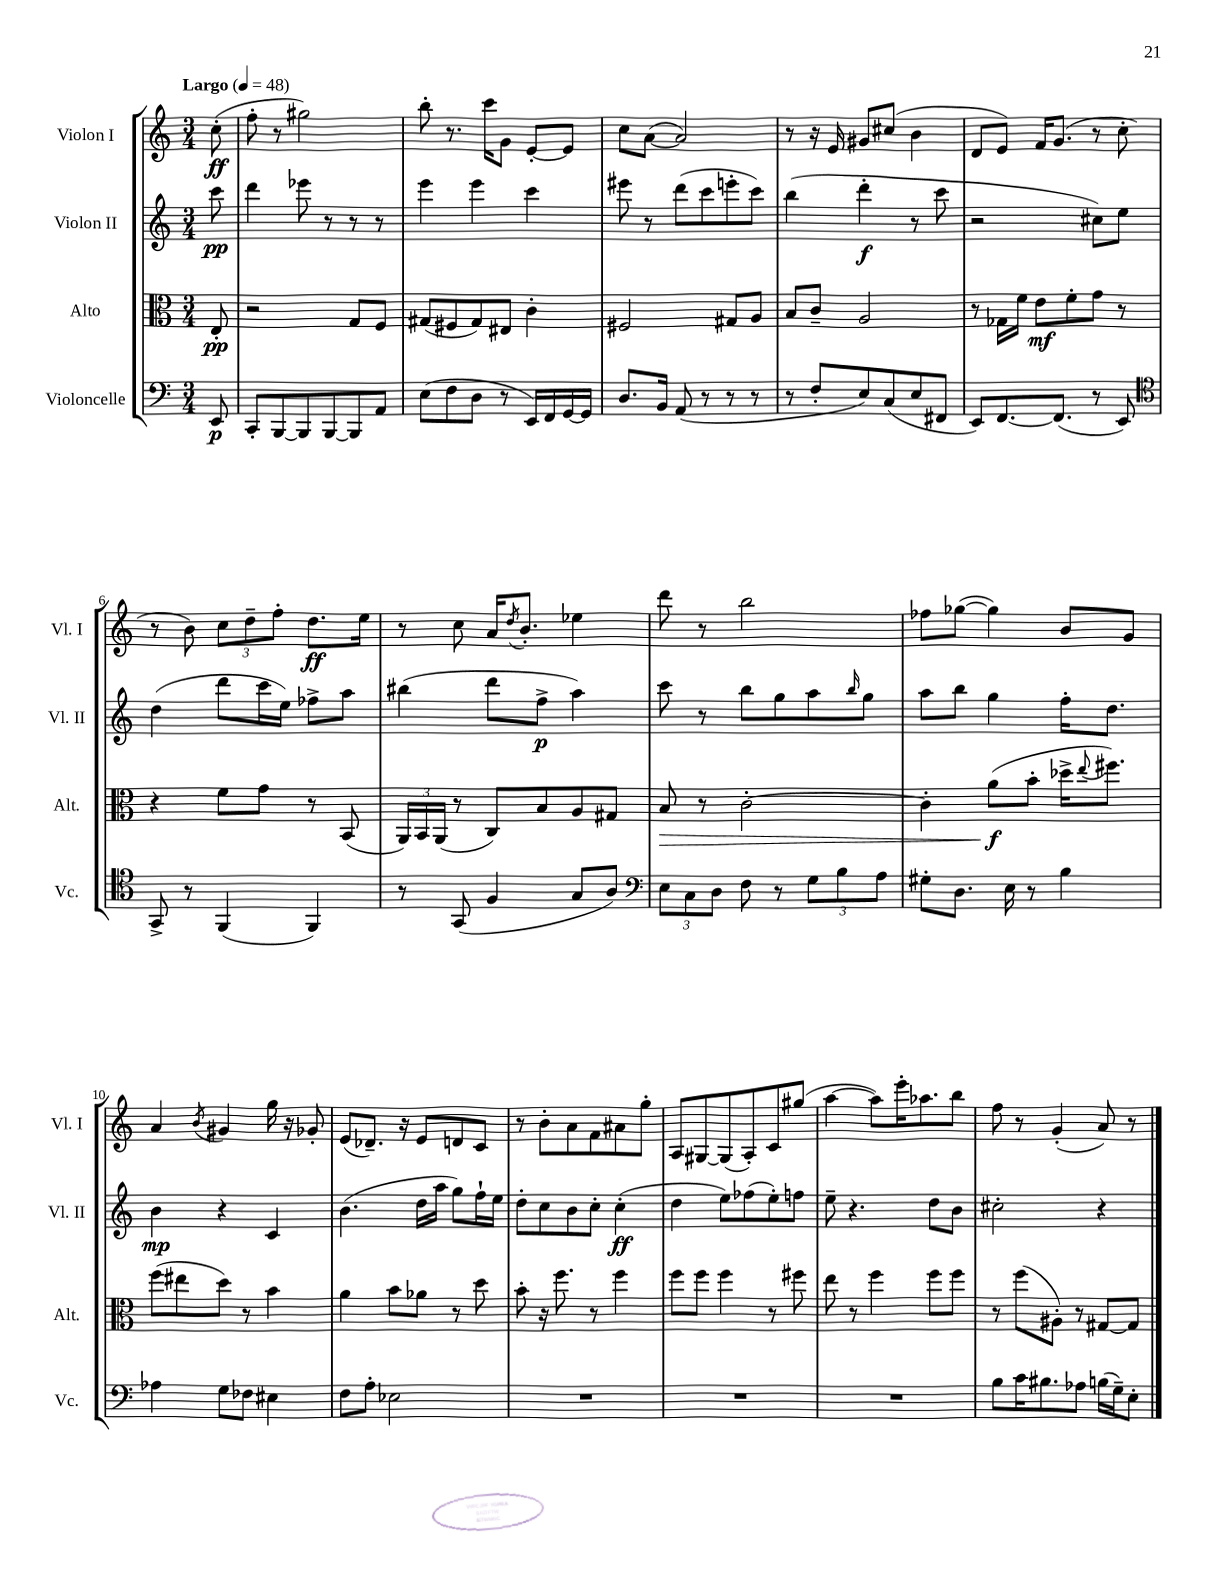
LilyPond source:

<<
\new StaffGroup <<
\new Staff = "s0" \with { instrumentName = "Violon I" shortInstrumentName = "Vl. I" } {
    \clef treble \key c \major \numericTimeSignature \time 3/4 \partial 8 \tempo "Largo" 4 = 48
    c''8-.\ff( |
    f''8-. r8 gis''2) |
    b''8-. r8. c'''16 g'8 e'8~-. e'8 |
    c''8 a'8~( a'2) |
    r8 r16 e'16 gis'8 cis''8( b'4 |
    d'8 e'8) f'16 g'8.( r8 c''8-. |
    r8 b'8) \tuplet 3/2 { c''8 d''8-- f''8-. } d''8.\ff e''16 |
    r8 c''8 a'16 \acciaccatura { d''8 } b'8.-. ees''4 |
    d'''8 r8 b''2 |
    fes''8 ges''8~( ges''4) b'8 g'8 |
    a'4 \acciaccatura { b'8 } gis'4 g''16 r16 ges'8-. |
    e'8( des'8.--) r16 e'8 d'8 c'8 |
    r8 b'8-. a'8 f'8 ais'8 g''8-. |
    a8 gis8~ gis8( a8-.) c'8 gis''8( |
    a''4~ a''8) e'''16-. aes''8. b''8 |
    f''8 r8 g'4-.( a'8) r8 \bar "|." |
}
\new Staff = "s1" \with { instrumentName = "Violon II" shortInstrumentName = "Vl. II" } {
    \clef treble \key c \major \numericTimeSignature \time 3/4 \partial 8
    c'''8\pp |
    d'''4 ees'''8 r8 r8 r8 |
    e'''4 e'''4 c'''4 |
    eis'''8 r8 d'''8( c'''8 e'''8-. c'''8) |
    b''4( d'''4-.\f r8 c'''8 |
    r2 cis''8) e''8 |
    d''4( d'''8 c'''16 e''16) fes''8-> a''8 |
    bis''4( d'''8 f''8->\p a''4) |
    c'''8 r8 b''8 g''8 a''8 \grace { b''16 } g''8 |
    a''8 b''8 g''4 f''16-. d''8. |
    b'4\mp r4 c'4 |
    b'4.( d''16 a''16 g''8) f''16-! e''16 |
    d''8-. c''8 b'8 c''8-. c''4-.\ff( |
    d''4 e''8) fes''8( e''8-.) f''8 |
    e''8-- r4. d''8 b'8 |
    cis''2-. r4 \bar "|." |
}
\new Staff = "s2" \with { instrumentName = "Alto" shortInstrumentName = "Alt." } {
    \clef alto \key c \major \numericTimeSignature \time 3/4 \partial 8
    e8-.\pp |
    r2 g8 f8 |
    gis8( fis8 gis8) eis8 c'4-. |
    fis2 gis8 a8 |
    b8 c'8-- a2 |
    r8 ges16 f'16 e'8\mf f'8-. g'8 r8 |
    r4 f'8 g'8 r8 b,8( |
    \tuplet 3/2 { a,16) b,16 a,16( } r8 c8) b8 a8 gis8 |
    b8\> r8 c'2~-. |
    c'4-. a'8\f\!( b'8-. des''16-> \appoggiatura { e''8 } fis''8.) |
    f''8( eis''8 d''8) r8 b'4 |
    a'4 b'8 aes'8 r8 d''8 |
    b'8-. r16 f''8. r8 f''4 |
    f''8 f''8 f''4 r8 fis''8 |
    e''8 r8 f''4 f''8 f''8 |
    r8 f''8( ais8-.) r8 gis8~ gis8 \bar "|." |
}
\new Staff = "s3" \with { instrumentName = "Violoncelle" shortInstrumentName = "Vc." } {
    \clef bass \key c \major \numericTimeSignature \time 3/4 \partial 8
    e,8\p |
    c,8-. b,,8~ b,,8 b,,8~ b,,8 a,8 |
    e8( f8 d8 r8 e,16) f,16 g,16~ g,16 |
    d8. b,16 a,8( r8 r8 r8 |
    r8 f8-. e8) c8( e8 fis,8 |
    e,8) f,8.~ f,8.( r8 e,8) |
    \clef tenor g,8-> r8 f,4( f,4) |
    r8 g,8( f4 g8 a8) |
    \clef bass \tuplet 3/2 { e8 c8 d8 } f8 r8 \tuplet 3/2 { g8 b8 a8 } |
    gis8-. d8. e16 r8 b4 |
    aes4 g8 fes8 eis4 |
    f8 a8-. ees2 |
    R2. |
    R2. |
    R2. |
    b8 c'16 bis8. aes8 b16( g16--) e8-. \bar "|." |
}
>>
>>
